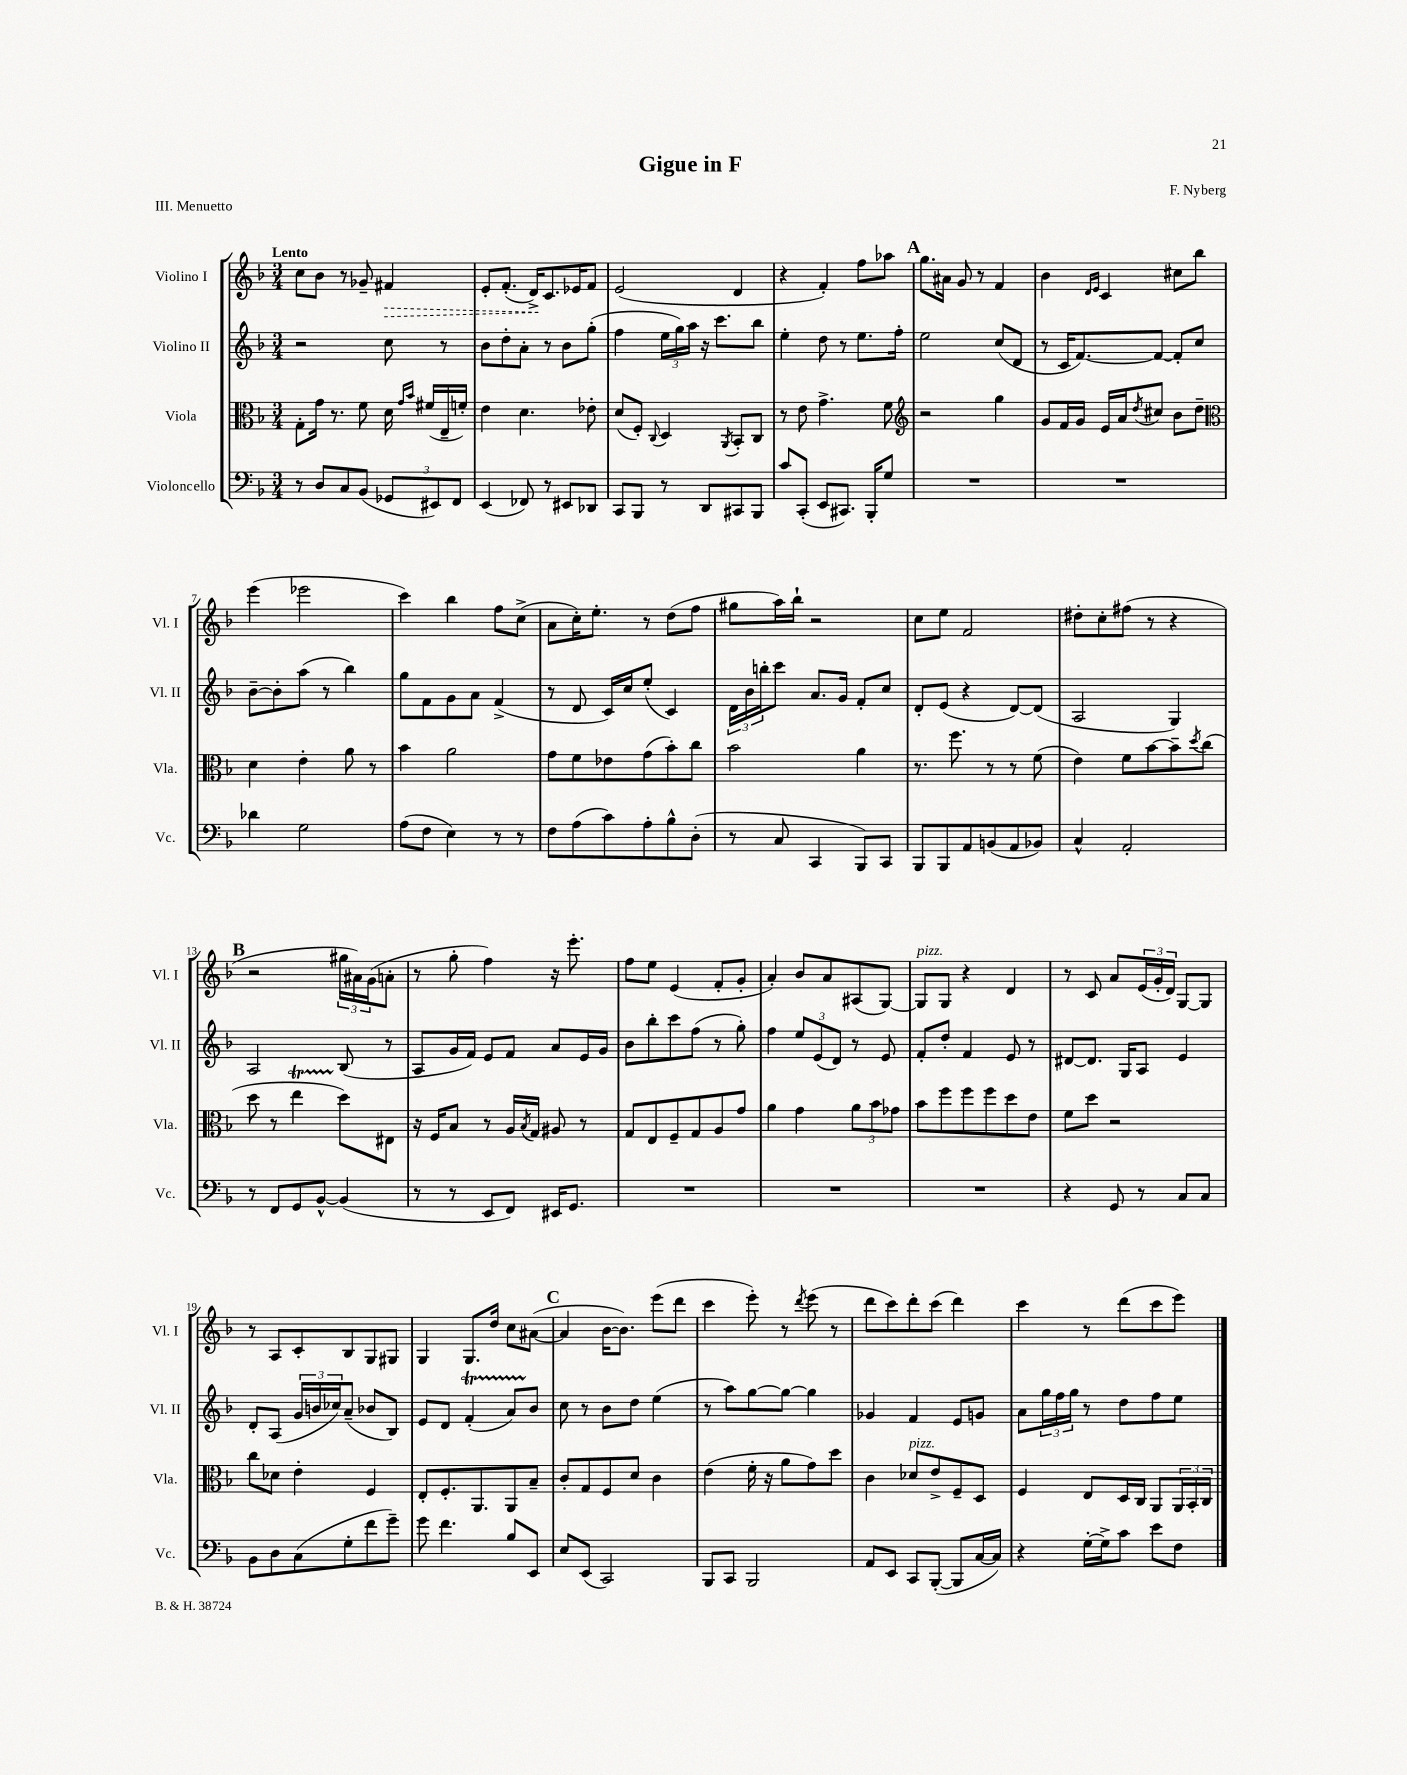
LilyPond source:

\header { title = "Gigue in F" composer = "F. Nyberg" piece = "III. Menuetto" }
<<
\new StaffGroup <<
\new Staff = "s0" \with { instrumentName = "Violino I" shortInstrumentName = "Vl. I" } {
    \clef treble \key f \major \numericTimeSignature \time 3/4 \tempo "Lento"
    c''8 bes'8 r8 ges'8-- \once \override Hairpin.style = #'dashed-line fis'4\> |
    e'8-. f'8.-.( d'16->\!) c'8. ees'16 f'8 |
    e'2( d'4 |
    r4 f'4-.) f''8 aes''8 |
    \mark \markup { \bold "A" } g''8. ais'16 g'8 r8 f'4 |
    bes'4 \grace { d'16 e'16 } c'4 cis''8 bes''8 |
    e'''4( ees'''2 |
    c'''4) bes''4 f''8 c''8->( |
    a'8 c''16-.) e''8.-. r8 d''8( f''8 |
    gis''8 a''16) bes''16-! r2 |
    c''8 e''8 f'2 |
    dis''8-. c''8-. fis''8( r8 r4 |
    \mark \markup { \bold "B" } r2 \tuplet 3/2 { gis''16 ais'16) g'16( } a'8-. |
    r8 g''8-. f''4) r16 e'''8.-. |
    f''8 e''8 e'4( f'8-. g'8-. |
    a'4-.) bes'8 a'8 ais8( g8~) |
    g8^\markup { \italic "pizz." } g8 r4 d'4 |
    r8 c'8 a'8 \tuplet 3/2 { e'16( g'16-. d'16) } g8~ g8 |
    r8 a8 c'8-. bes8 g8 gis8 |
    g4 g8. d''16 c''8 ais'8~( |
    \mark \markup { \bold "C" } ais'4 bes'16~ bes'8.) e'''8( d'''8 |
    c'''4 e'''8-.) r8 \acciaccatura { d'''8 } e'''8( r8 |
    d'''8 c'''8) d'''8-. c'''8( d'''4) |
    c'''4 r8 d'''8( c'''8 e'''8) \bar "|." |
}
\new Staff = "s1" \with { instrumentName = "Violino II" shortInstrumentName = "Vl. II" } {
    \clef treble \key f \major \numericTimeSignature \time 3/4
    r2 c''8 r8 |
    bes'8 d''8-. a'8-. r8 bes'8 g''8-.( |
    f''4 \tuplet 3/2 { e''16 g''16) a''16 } r16 c'''8. bes''8 |
    e''4-. d''8 r8 e''8. f''16-. |
    \mark \markup { \bold "A" } e''2 c''8( d'8 |
    r8 c'16 f'8.~) f'8~ f'8-. c''8 |
    bes'8~-- bes'8-. a''8( r8 bes''4) |
    g''8 f'8 g'8 a'8 f'4->( |
    r8 d'8 c'16) c''16 e''8-.( c'4) |
    \tuplet 3/2 { d'16 bes'16 b''16-. } c'''8 a'8. g'16 f'8-. c''8 |
    d'8-. e'8( r4 d'8~) d'8( |
    a2 g4) |
    \mark \markup { \bold "B" } a2 bes8( r8 |
    a8 g'16 f'16) e'8 f'8 a'8 e'16 g'16 |
    bes'8 bes''8-. c'''8 f''8( r8 g''8-.) |
    f''4 \tuplet 3/2 { e''8 e'8( d'8) } r8 e'8 |
    f'8-. d''8-. f'4 e'8 r8 |
    dis'8~ dis'8. g16 a8 e'4 |
    d'8-. a8( \tuplet 3/2 { g'16 b'16 ces''16) } a'8--( bes'8 bes8) |
    e'8 d'8 f'4-.\startTrillSpan( a'8) bes'8\stopTrillSpan |
    \mark \markup { \bold "C" } c''8 r8 bes'8 d''8 e''4( |
    r8 a''8) g''8~ g''8~ g''4 |
    ges'4 f'4 e'8 g'8 |
    a'8 \tuplet 3/2 { g''16 f''16 g''16 } r8 d''8 f''8 e''8 \bar "|." |
}
\new Staff = "s2" \with { instrumentName = "Viola" shortInstrumentName = "Vla." } {
    \clef alto \key f \major \numericTimeSignature \time 3/4
    g8-. g'16 r8. f'8 d'16 \grace { g'16 bes'16 } fis'16( e16-- f'16-.) |
    e'4 d'4. ees'8-. |
    d'8( f8-.) \appoggiatura { c8 } d4 \acciaccatura { a,8 } bes,8-. c8 |
    r8 e'8 g'4.-> f'8 |
    \mark \markup { \bold "A" } \clef treble r2 g''4 |
    g'8 f'16 g'16 e'16 a'16 \acciaccatura { d''8 } cis''8 bes'8 d''8-- |
    \clef alto d'4 e'4-. a'8 r8 |
    bes'4 a'2 |
    g'8 f'8 ees'8 g'8( bes'8-.) c''8 |
    bes'2 a'4 |
    r8. f''8. r8 r8 f'8( |
    e'4) f'8 bes'8~ bes'8-- \acciaccatura { d''8 } c''8( |
    \mark \markup { \bold "B" } d''8 r8 e''4\startTrillSpan d''8\stopTrillSpan) eis8 |
    r16 f16 bes8 r8 a16 \acciaccatura { bes8 } g16 ais8 r8 |
    g8 e8 f8-- g8 a8 g'8 |
    a'4 g'4 \tuplet 3/2 { a'8 bes'8 ges'8 } |
    bes'8 f''8 f''8 f''8 d''8 e'8 |
    f'8 d''8 r2 |
    c''8 des'8 e'4-. f4 |
    e8-. f8.-. a,8. a,8 bes8-- |
    \mark \markup { \bold "C" } c'8-. g8 f8 d'8 c'4 |
    e'4( f'16-. r16 a'8 g'8) d''8 |
    c'4 des'8^\markup { \italic "pizz." } e'8-> f8-- d8 |
    f4 e8 d16 c16 a,8 \tuplet 3/2 { a,16 bes,16-. c16 } \bar "|." |
}
\new Staff = "s3" \with { instrumentName = "Violoncello" shortInstrumentName = "Vc." } {
    \clef bass \key f \major \numericTimeSignature \time 3/4
    r8 d8 c8 bes,8( \tuplet 3/2 { ges,8 eis,8) f,8 } |
    e,4( fes,8) r8 eis,8 des,8 |
    c,8 bes,,8 r8 d,8 cis,8 bes,,8 |
    c'8 c,8-.( e,8 cis,8.) bes,,16-. g8 |
    \mark \markup { \bold "A" } R2. |
    R2. |
    des'4 g2 |
    a8( f8 e4) r8 r8 |
    f8 a8( c'8) a8-. bes8-^ d8-.( |
    r8 c8 c,4 bes,,8) c,8 |
    bes,,8 bes,,8 a,8 b,8( a,8 bes,8) |
    c4-^ a,2-. |
    \mark \markup { \bold "B" } r8 f,8 g,8 bes,8~-^ bes,4( |
    r8 r8 e,8 f,8) eis,16 g,8. |
    R2. |
    R2. |
    R2. |
    r4 g,8 r8 c8 c8 |
    bes,8 d8 c8( g8-. f'8 g'8--) |
    g'8 f'4. bes8 e,8 |
    \mark \markup { \bold "C" } e8 e,8( c,2) |
    bes,,8 c,8 bes,,2 |
    a,8 e,8 c,8 bes,,8~-.( bes,,8 c16~ c16) |
    r4 g16~-. g16-> c'8 e'8 f8 \bar "|." |
}
>>
>>
